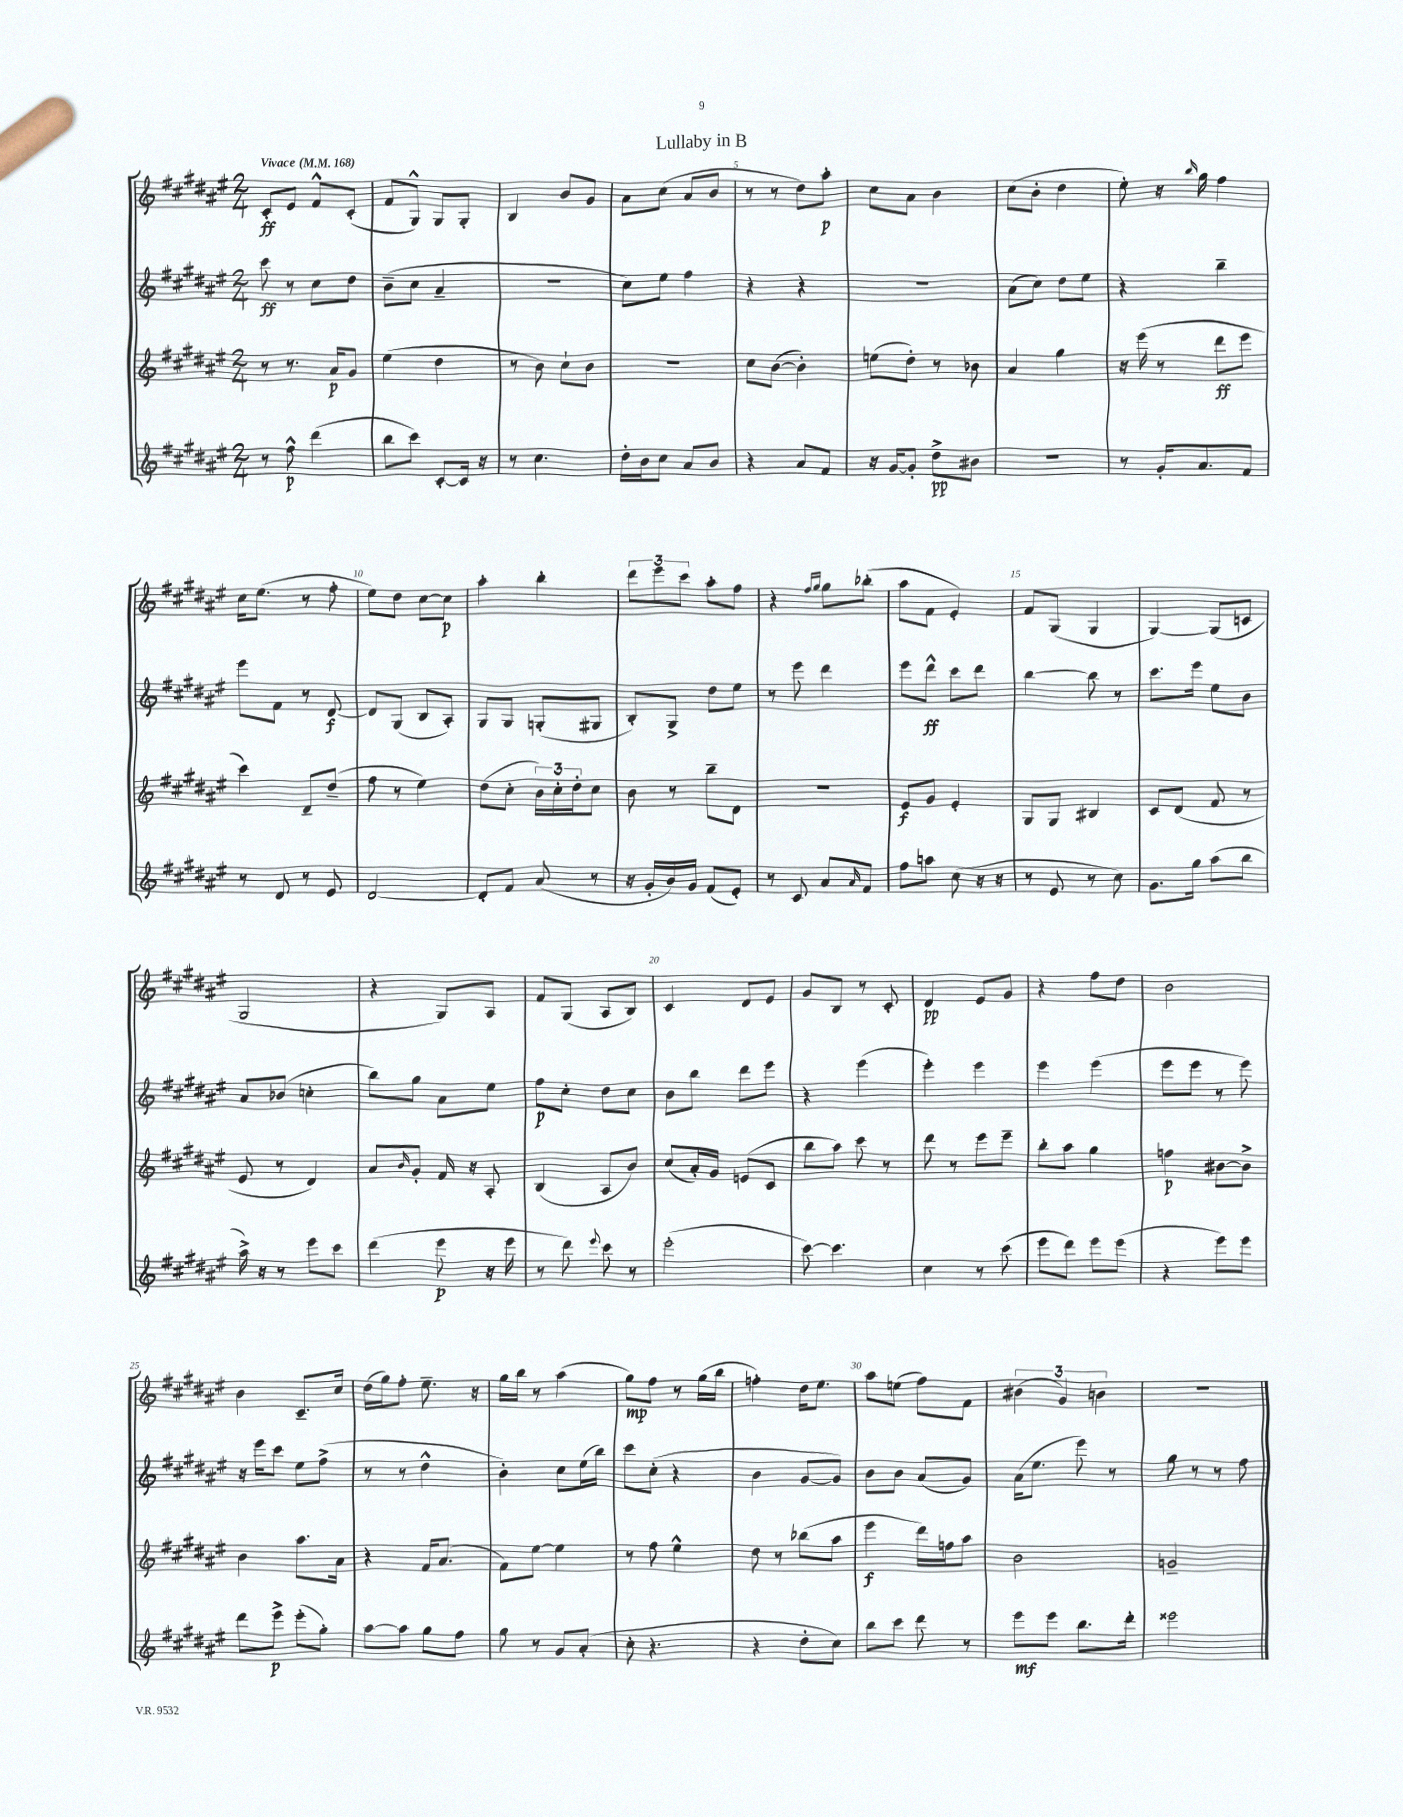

**kern	**dynam	**kern	**dynam	**kern	**dynam	**kern	**dynam
*part4	*part4	*part3	*part3	*part2	*part2	*part1	*part1
*staff4	*staff4	*staff3	*staff3	*staff2	*staff2	*staff1	*staff1
*clefG2	*	*clefG2	*	*clefG2	*	*clefG2	*
*k[f#c#g#d#a#e#]	*	*k[f#c#g#d#a#e#]	*	*k[f#c#g#d#a#e#]	*	*k[f#c#g#d#a#e#]	*
*M2/4	*	*M2/4	*	*M2/4	*	*M2/4	*
*MM168	*	*MM168	*	*MM168	*	*MM168	*
=1	=1	=1	=1	=1	=1	=1	=1
!	!	!	!	!	!	!LO:TX:a:B:t=Vivace	!
8r	.	8r	.	8ccc#\	ff	8c#'/L	ff
8ff#^^\	p	8.r	.	8r	.	8e#/J	.
(4ddd#\	.	.	.	8cc#\L	.	8f#^^/L	.
.	.	16a#/KL	p	.	.	.	.
.	.	8g#/J	.	8dd#\J	.	(8c#'/J	.
=2	=2	=2	=2	=2	=2	=2	=2
8bb\L	.	(4ee#\	.	(8b~\L	.	8f#/L	.
8ccc#\J)	.	.	.	8cc#\J	.	8G#^^/J)	.
[8c#'/L	.	4dd#\	.	4a#~/	.	8G#/L	.
16c#/Jk]	.	.	.	.	.	8G#'/J	.
16r	.	.	.	.	.	.	.
=3	=3	=3	=3	=3	=3	=3	=3
8r	.	8r	.	2r	.	4B/	.
4.cc#\	.	8b\)	.	.	.	.	.
.	.	8cc#`\L	.	.	.	8b/L	.
.	.	8b\J	.	.	.	8g#/J	.
=4	=4	=4	=4	=4	=4	=4	=4
16dd#'\LL	.	2r	.	8cc#\L)	.	8a#\L	.
16b\J	.	.	.	.	.	.	.
8cc#\J	.	.	.	8ee#\J	.	(8cc#\J	.
8a#/L	.	.	.	4ff#\	.	8a#/L	.
8b/J	.	.	.	.	.	8b/J	.
=5	=5	=5	=5	=5	=5	=5	=5
4r	.	8cc#\L	.	4r	.	8r	.
.	.	([8b\J	.	.	.	8r	.
8a#/L	.	4b'\])	.	4r	.	8dd#\L)	.
8f#/J	.	.	.	.	.	8aa#'\J	p
=6	=6	=6	=6	=6	=6	=6	=6
16r	.	(8een\L	.	2r	.	8cc#\L	.
[16g#/KL	.	.	.	.	.	.	.
8g#'/J]	.	8dd#'\J)	.	.	.	8a#\J	.
8dd#^\L	pp	8r	.	.	.	4b\	.
8b#X\J	.	8b-X\	.	.	.	.	.
=7	=7	=7	=7	=7	=7	=7	=7
2r	.	4a#/	.	(8a#\L	.	(8cc#\L	.
.	.	.	.	8cc#\J)	.	8b'\J	.
.	.	4gg#\	.	8dd#\L	.	4dd#\	.
.	.	.	.	8ee#\J	.	.	.
=8	=8	=8	=8	=8	=8	=8	=8
8r	.	16r	.	4r	.	8ee#'\)	.
.	.	(16eee#\	.	.	.	.	.
16g#'/KL	.	8r	.	.	.	16r	.
.	.	.	.	.	.	16qqbb/	.
8.a#/	.	.	.	.	.	16gg#\	.
.	.	8ddd#\L	ff	4bb~\	.	4ff#\	.
8f#/J	.	8eee#\J	.	.	.	.	.
!!LO:LB:g=z
=9	=9	=9	=9	=9	=9	=9	=9
8r	.	4ccc#\)	.	8eee#\L	.	16cc#\KL	.
.	.	.	.	.	.	(8.ee#\J	.
8d#/	.	.	.	8f#\J	.	.	.
8r	.	8d#~/L	.	8r	.	8r	.
8e#/	.	(8dd#~/J	.	[8d#/	f	8ff#'\	.
=10	=10	=10	=10	=10	=10	=10	=10
[2d#/	.	8ff#\	.	8d#/L]	.	8ee#\L)	.
.	.	8r	.	(8G#/J	.	8dd#\J	.
.	.	4ee#\)	.	8B/L	.	[8cc#\L	.
.	.	.	.	8A#'/J)	.	8cc#\J]	p
=11	=11	=11	=11	=11	=11	=11	=11
8d#'/L]	.	(8dd#\L	.	8G#/L	.	4aa#'\	.
8f#/J	.	8cc#'\J	.	8G#/J	.	.	.
(8a#/	.	24b\LL)	.	(8Gn'/L	.	4bb'\	.
.	.	24cc#'\	.	.	.	.	.
.	.	24dd#'\J	.	.	.	.	.
8r	.	8cc#\J	.	8G#X/J	.	.	.
=12	=12	=12	=12	=12	=12	=12	=12
16r	.	8b\	.	8B'/L)	.	12ddd#\L	.
16g#'/LL	.	.	.	.	.	.	.
.	.	.	.	.	.	12eee#\	.
16b/)	.	8r	.	8G#^/J	.	.	.
.	.	.	.	.	.	12ccc#\J	.
16g#/JJ	.	.	.	.	.	.	.
(8f#/L	.	8bb~\L	.	8dd#\L	.	8aa#'\L	.
8e#'/J)	.	8d#\J	.	8ee#\J	.	8ff#\J	.
=13	=13	=13	=13	=13	=13	=13	=13
8r	.	2r	.	8r	.	4r	.
8c#/	.	.	.	8eee#\	.	.	.
.	.	.	.	.	.	16qqff#/LL	.
.	.	.	.	.	.	16qqgg#/JJ	.
8a#/L	.	.	.	4ddd#\	.	8gg#\L	.
16qqa#/	.	.	.	.	.	.	.
8f#/J	.	.	.	.	.	(8bb-X'\J	.
=14	=14	=14	=14	=14	=14	=14	=14
8ff#\L	.	8e#/L	f	8eee#\L	.	8aa#\L	.
8aan\J	.	8g#/J	.	8ddd#^^\J	ff	8f#\J	.
(8cc#\	.	4e#'/	.	8ccc#\L	.	4e#'/)	.
16r	.	.	.	8ddd#\J	.	.	.
16r	.	.	.	.	.	.	.
=15	=15	=15	=15	=15	=15	=15	=15
8r	.	8G#/L	.	[4bb\	.	8f#/L	.
8e#/	.	8G#/J	.	.	.	(8G#/J	.
8r	.	4B#X/	.	8bb\]	.	4G#/	.
8cc#\)	.	.	.	8r	.	.	.
=16	=16	=16	=16	=16	=16	=16	=16
8.g#\L	.	8c#/L	.	8.ccc#\L	.	[4G#/)	.
.	.	(8d#/J	.	.	.	.	.
16gg#\Jk	.	.	.	16eee#\Jk	.	.	.
(8aa#\L	.	8f#/	.	8ee#\L	.	(8G#/L]	.
8bb\J	.	8r	.	8b\J	.	8cn/J	.
!!LO:LB:g=z
=17	=17	=17	=17	=17	=17	=17	=17
16aa#^\)	.	8e#/	.	8a#/L	.	2G#/	.
16r	.	.	.	.	.	.	.
8r	.	8r	.	(8b-X/J	.	.	.
8eee#\L	.	4d#/)	.	4ccn'\	.	.	.
8ccc#\J	.	.	.	.	.	.	.
=18	=18	=18	=18	=18	=18	=18	=18
(4ddd#\	.	8a#/L	.	8bb\L)	.	4r	.
.	.	16qqb/	.	.	.	.	.
.	.	8g#'/J	.	8gg#\J	.	.	.
8eee#\	p	16f#/	.	8a#\L	.	8G#/L)	.
.	.	16r	.	.	.	.	.
16r	.	8A#'/	.	8ee#\J	.	8A#/J	.
16eee#\	.	.	.	.	.	.	.
=19	=19	=19	=19	=19	=19	=19	=19
8r	.	(4B/	.	8ff#\L	p	8f#/L	.
8ddd#\)	.	.	.	8cc#'\J	.	(8G#/J	.
8qqeee#/	.	.	.	.	.	.	.
8ccc#\	.	8A#/L	.	8dd#\L	.	8A#/L	.
8r	.	8b/J)	.	8cc#\J	.	8B/J)	.
=20	=20	=20	=20	=20	=20	=20	=20
(2eee#'\	.	(8cc#/L	.	8b\L	.	4c#/	.
.	.	16a#'/L)	.	8bb\J	.	.	.
.	.	16g#/JJ	.	.	.	.	.
.	.	(8en/L	.	8ddd#\L	.	8d#/L	.
.	.	8c#/J	.	8eee#\J	.	8e#/J	.
=21	=21	=21	=21	=21	=21	=21	=21
[8ccc#\)	.	8bb\L	.	4r	.	8g#/L	.
4.ccc#\]	.	8aa#\J)	.	.	.	8B/J	.
.	.	8ccc#\	.	(4eee#\	.	8r	.
.	.	8r	.	.	.	8c#'/	.
=22	=22	=22	=22	=22	=22	=22	=22
4cc#\	.	8ddd#\	.	4eee#'\)	.	4d#/	pp
.	.	8r	.	.	.	.	.
8r	.	8eee#\L	.	4eee#\	.	8e#/L	.
(8ccc#\	.	8eee#~\J	.	.	.	8g#/J	.
=23	=23	=23	=23	=23	=23	=23	=23
8eee#\L	.	8bb'\L	.	4eee#\	.	4r	.
8ddd#\J)	.	8aa#\J	.	.	.	.	.
8eee#\L	.	4gg#\	.	(4eee#\	.	8ff#\L	.
(8eee#\J	.	.	.	.	.	8dd#\J	.
=24	=24	=24	=24	=24	=24	=24	=24
4r	.	4ffn\	p	8eee#\L	.	2b\	.
.	.	.	.	8eee#\J	.	.	.
8eee#\L)	.	[8b#X\L	.	8r	.	.	.
8eee#\J	.	8b#^\J]	.	8eee#\)	.	.	.
!!LO:LB:g=z
=25	=25	=25	=25	=25	=25	=25	=25
8ddd#\L	.	4b\	.	16r	.	4b\	.
.	.	.	.	16eee#\KL	.	.	.
8eee#^\J	p	.	.	8ccc#\J	.	.	.
(8eee#'\L	.	8.aa#\L	.	8ee#\L	.	8.c#~/L	.
8gg#'\J)	.	.	.	(8ff#^\J	.	.	.
.	.	16a#\Jk	.	.	.	16cc#/Jk	.
=26	=26	=26	=26	=26	=26	=26	=26
[8aa#\L	.	4r	.	8r	.	(16dd#\LL	.
.	.	.	.	.	.	16gg#\J)	.
8aa#\J]	.	.	.	8r	.	8ff#'\J	.
8gg#\L	.	16f#/KL	.	4dd#^^\	.	8.ee#~\	.
.	.	(8.a#/J	.	.	.	.	.
8ff#\J	.	.	.	.	.	.	.
.	.	.	.	.	.	16r	.
=27	=27	=27	=27	=27	=27	=27	=27
8gg#\	.	8f#\L)	.	4b'\)	.	16gg#\LL	.
.	.	.	.	.	.	16bb\JJ	.
8r	.	[8ee#\J	.	.	.	8r	.
8g#/L	.	4ee#\]	.	8cc#\L	.	(4aa#\	.
(8a#'/J	.	.	.	(16ee#\L	.	.	.
.	.	.	.	16bb\JJ)	.	.	.
=28	=28	=28	=28	=28	=28	=28	=28
8cc#'\	.	8r	.	8ccc#\L	.	8gg#\L)	mp
4.r	.	8ff#\	.	(8cc#'\J	.	8ff#\J	.
.	.	4ee#^^\	.	4r	.	8r	.
.	.	.	.	.	.	(16gg#\LL	.
.	.	.	.	.	.	16bb\JJ	.
=29	=29	=29	=29	=29	=29	=29	=29
4r	.	8dd#\	.	4b\	.	4ffn'\)	.
.	.	8r	.	.	.	.	.
8dd#'\L	.	(8bb-X\L	.	[8g#/L	.	16dd#\KL	.
.	.	.	.	.	.	8.ee#\J	.
8cc#\J)	.	8aa#\J	.	8g#/J])	.	.	.
=30	=30	=30	=30	=30	=30	=30	=30
8bb\L	.	4eee#\	f	8b\L	.	8aa#\L	.
8ccc#\J	.	.	.	8b\J	.	(8een\J	.
8ddd#\	.	16ddd#\LL)	.	(8a#/L	.	8ff#\L)	.
.	.	16ffn\J	.	.	.	.	.
8r	.	8aa#\J	.	8g#/J)	.	8f#\J	.
=31	=31	=31	=31	=31	=31	=31	=31
8eee#\L	mf	2b\	.	(16a#\KL	.	(6b#X\	.
.	.	.	.	8.ee#\J	.	.	.
8eee#\J	.	.	.	.	.	.	.
.	.	.	.	.	.	6g#/)	.
8.bb\L	.	.	.	8eee#\)	.	.	.
.	.	.	.	.	.	6bn\	.
.	.	.	.	8r	.	.	.
16ddd#'\Jk	.	.	.	.	.	.	.
=32	=32	=32	=32	=32	=32	=32	=32
2eee##X\	.	2gn~/	.	8gg#\	.	2r	.
.	.	.	.	8r	.	.	.
.	.	.	.	8r	.	.	.
.	.	.	.	8ff#\	.	.	.
==	==	==	==	==	==	==	==
*-	*-	*-	*-	*-	*-	*-	*-
